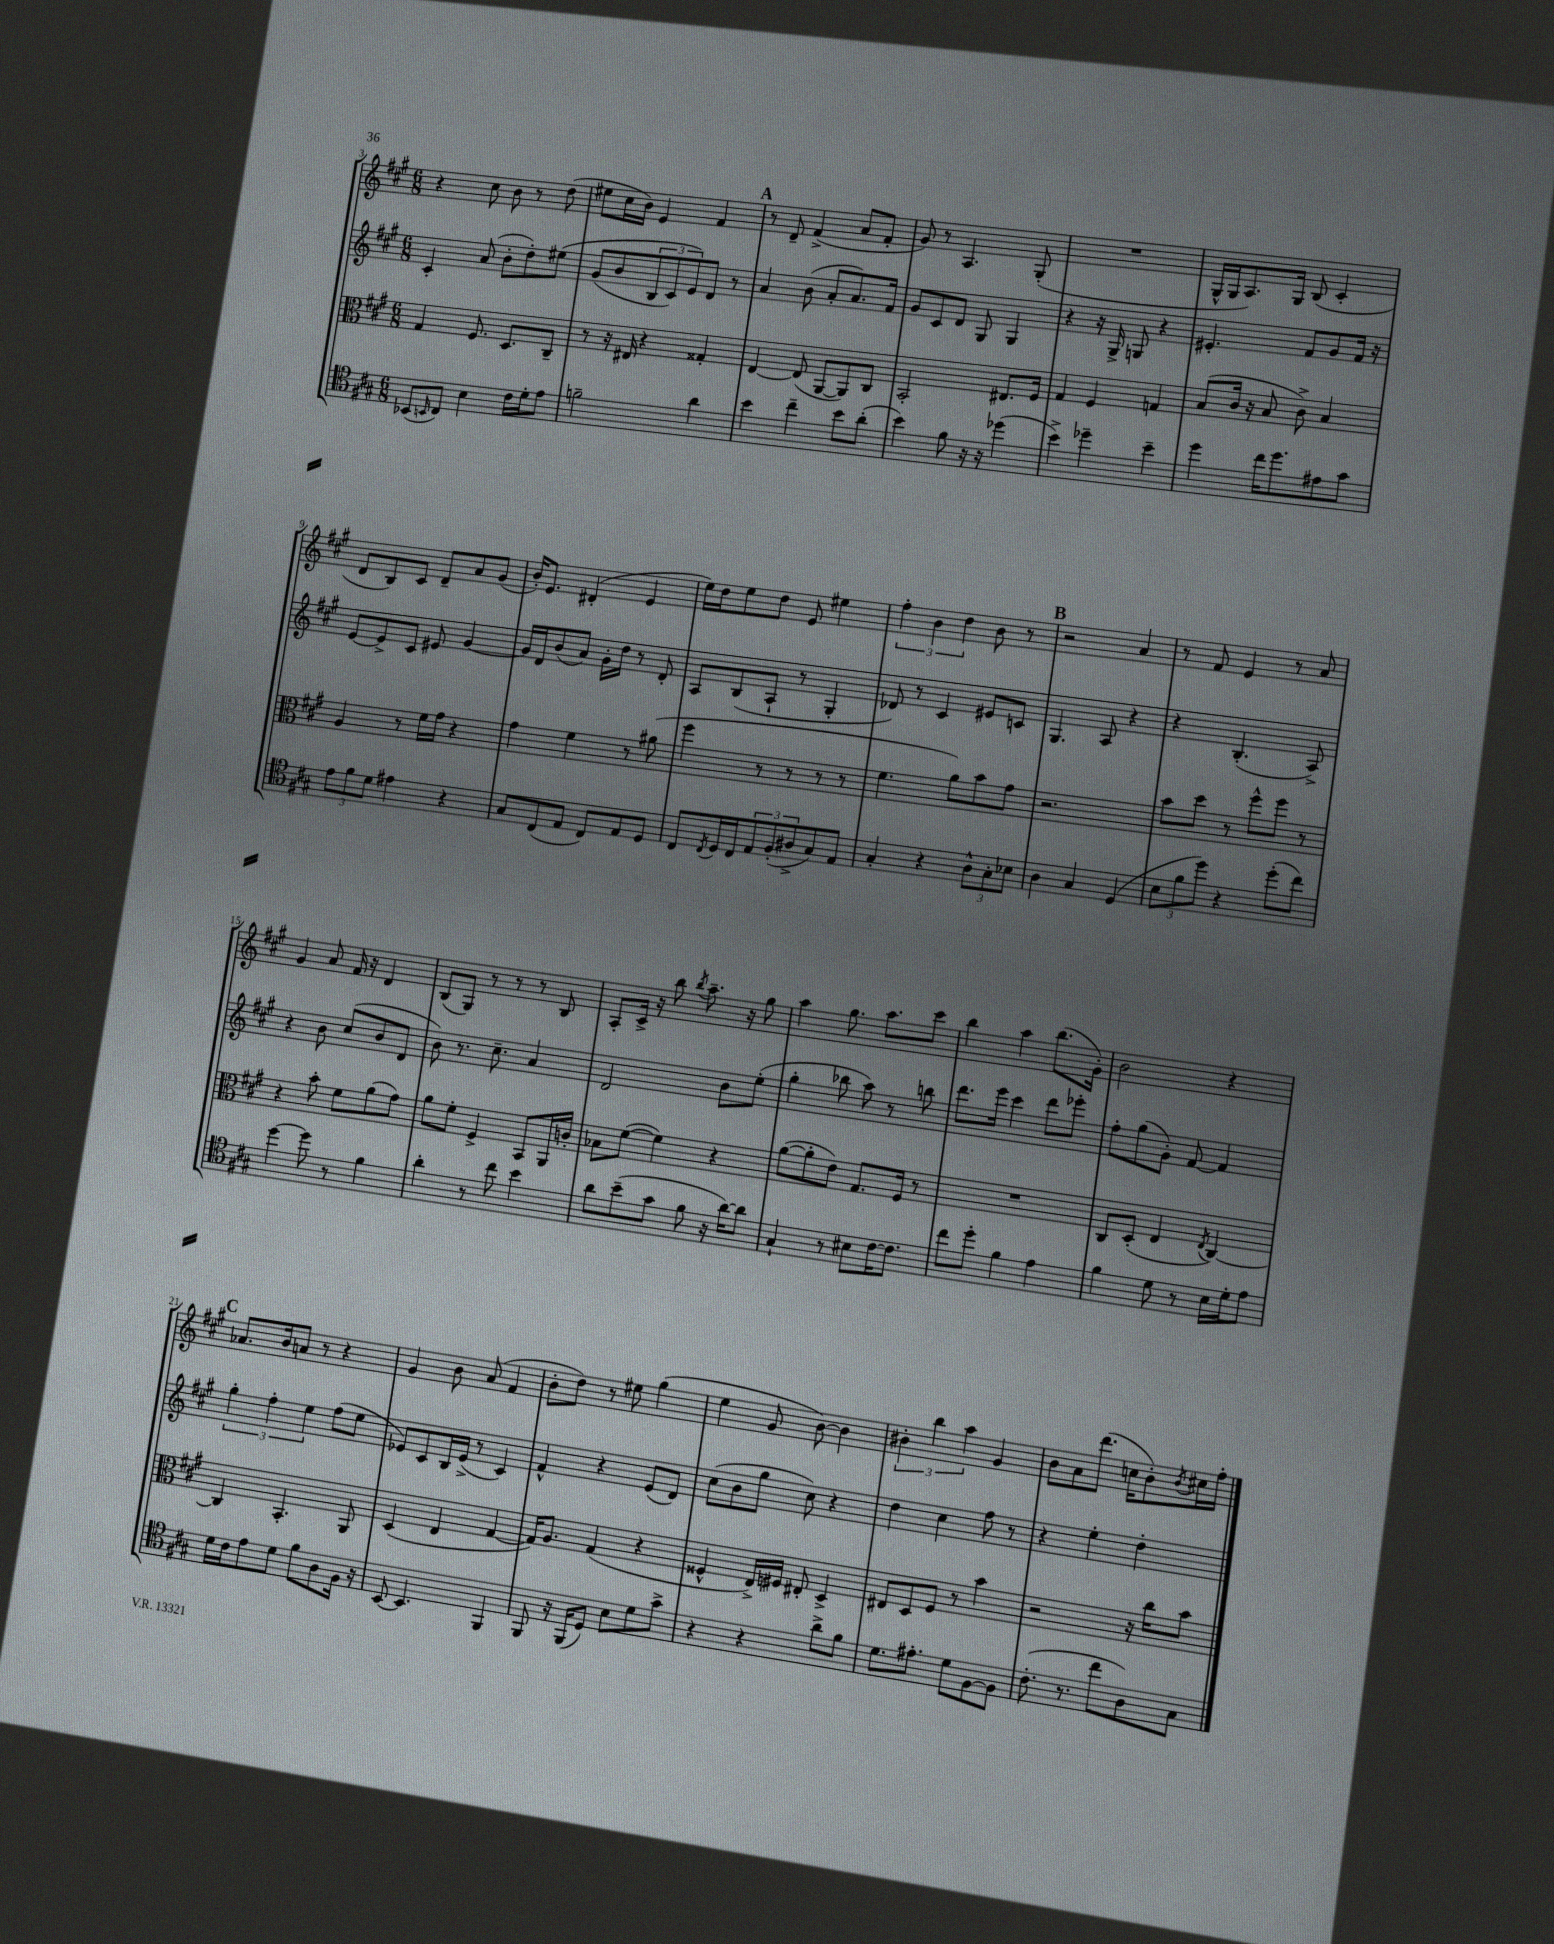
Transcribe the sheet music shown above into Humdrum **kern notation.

**kern	**kern	**kern	**kern
*part4	*part3	*part2	*part1
*staff4	*staff3	*staff2	*staff1
*clefC4	*clefC3	*clefG2	*clefG2
*k[f#c#g#]	*k[f#c#g#]	*k[f#c#g#]	*k[f#c#g#]
*M6/8	*M6/8	*M6/8	*M6/8
=3	=3	=3	=3
(8BB-X/L	4G#/	4c#'/	4r
16qqBBn/	.	.	.
8C#/J)	.	.	.
4B\	8.F#/	(8a/	8cc#\
.	.	8b'\L	8b\
.	8.D/L	.	.
16c#\LL	.	8dd'\)	8r
16d'\J	.	.	.
8e\J	8C#~/J	(8ee#X\J	(8dd\
=4	=4	=4	=4
2fn~\	8r	(8g#/L	8ee#X\L
.	16r	8b/	16cc#\L
.	16E#X/	.	16b\JJ)
.	4r	12B/	4e/
.	.	12c#/)	.
.	.	12e/)	.
4a\	4G##X'/	8d/J	4f#/
.	.	8r	.
!!LO:REH:place=s1:t=A
=5	=5	=5	=5
4b\	[4E/	4a/	8r
.	.	.	8d~/
4cc#~\	(8E/]	(8b\	(4f#^/
.	[8AA/L	8a'/L	.
8b\L	8AA/])	8.a/)	8a/L
(8a'\J	8C#/J	.	8f#'/J
.	.	16f#/Jk	.
=6	=6	=6	=6
4b\)	2BB'/	8g#/L	8g#/)
.	.	8c#/	8r
8f#\	.	8d/J	4.A/
16r	.	8G#/	.
16r	.	.	.
(4dd-X\	8.E#X/L	4G#/	.
.	.	.	(8G#'/
.	16F#/Jk	.	.
=7	=7	=7	=7
4b^\)	4G#/	4r	2.r
4dd-X~\	4F#/	16r	.
.	.	16G#^/	.
.	.	8Gn/	.
4b~\	4Gn/	4r	.
=8	=8	=8	=8
4dd\	(8B/L	4.e#X'/	16G#^^/LL
.	.	.	16G#/J
.	16c#/Jk	.	8.A/)
.	16r	.	.
16cc#\KL	8B/	.	.
8.dd\	.	.	16G#/Jk
.	8c#^\)	8f#/L	(8B/
8e#X\	4B/	8g#/	4c#'/
8g#\J	.	16f#/Jk	.
.	.	16r	.
!!LO:LB:g=z
=9	=9	=9	=9
12e\L	4A/	[8e/L	8d/L
12f#\	.	.	.
.	.	8e^/]	8B/)
12d\J	.	.	.
4e#X\	8r	8c#/J	8c#/J
.	16f#\LL	8e#X/	8d~/L
.	16g#\JJ	.	.
4r	4r	[4g#/	8a/
.	.	.	(8g#/J
=10	=10	=10	=10
8G#/L	4g#\	16g#/LL]	16b'/KL)
.	.	16d/J	8.e/J
(8C#/	.	(8b/	.
8E/J	4f#\	8a/J)	(4d#X'/
8C#/L)	.	16g#'\LL	.
.	.	16dd\JJ	.
8E/	8r	8r	4e/
8D/J	(8a#X\	8d'/	.
=11	=11	=11	=11
8C#/L	4ff#\	8A/L	16ee\LL)
.	.	.	16dd\J
8qC#/	.	.	.
16D/L	.	(8B/	8ee\
16C#/J	.	.	.
12E/	8r	8A`/J	8dd\J
(12F#'/	.	.	.
.	8r	8r	8e/
12A#X^/	.	.	.
8G#/)	8r	4G#'/	4ee#X\
8E/J	8r	.	.
=12	=12	=12	=12
4G#'/	4.f#\	8d-X/)	6ff#'\
.	.	8r	.
.	.	.	6b\
4r	.	4c#/	.
.	.	.	6dd\
.	8a\L)	.	.
12A^^\L	8b\	8e#X/L	8b\
12G#'\	.	.	.
.	8g#\J	8cn/J	8r
12B-X\J	.	.	.
!!LO:REH:place=s1:t=B
=13	=13	=13	=13
4A\	2.r	4.G#/	2r
4G#/	.	.	.
.	.	8A/	.
(4D/	.	4r	4a/
=14	=14	=14	=14
12B\L	8b\L	4r	8r
12f#\	.	.	.
.	8dd\J	.	8f#/
12dd\J)	.	.	.
4r	8r	(4.B'/	4e/
.	8ff#^^\L	.	.
(8dd'\L	8ff#\J	.	8r
8cc#\J)	8r	8A^/)	8a/
!!LO:LB:g=z
=15	=15	=15	=15
[4dd\	4r	4r	4g#/
8dd\]	8b'\	8b\	8a/
8r	8f#\L	(8cc#/L	16f#/
.	.	.	16r
4f#\	(8a\	8b/	4d/
.	8g#\J)	8d/J	.
=16	=16	=16	=16
4a'\	8a\L	8b\)	(8B/L
.	8f#'\J	8.r	8G#/J)
8r	4F#^/	.	8r
.	.	8.cc#~\	.
8cc#\	.	.	8r
4b\	8BB/L	4a/	8r
.	16AA/L	.	8B/
.	16cn'/JJ	.	.
=17	=17	=17	=17
8a\L	8B-X\L	2d/	8A'/L
(8b~\	([8f#\J	.	16c#^/Jk
.	.	.	16r
8g#\J	4f#\])	.	8bb\
.	.	.	8qbb/
8f#\	.	.	8.aa~\
16r	4r	8b\L	.
[16a\KL)	.	.	16r
8a\J]	.	(8ee'\J	8gg#\
=18	=18	=18	=18
4G#`/	([8a\L	4gg#'\	4aa\
.	8a'\]	.	.
8r	8e\J)	8bb-X\	8.gg#\
8B#X\L	8.G#/L	8aa\)	.
.	.	.	8.aa\L
[16c#\K	.	8r	.
8.c#\J]	16F#/Jk	.	.
.	8r	8bbn\	8ccc#\J
=19	=19	=19	=19
8cc#\L	2.r	8.ddd\L	4bb\
8dd'\J	.	.	.
.	.	16eee\Jk	.
4f#\	.	4ccc#\	4aa\
4e\	.	8ddd\L	(8.bb\L
.	.	8eee-X'\J	.
.	.	.	16g#'\Jk)
=20	=20	=20	=20
4f#\	8C#/L	8ff#'\L	2b\
.	(8D'/J	(8gg#\	.
8d\	4E/	8g#'\J)	.
8r	.	[8f#/	.
.	8qE/	.	.
16B\LL	[4C#/)	4f#/]	4r
16d'\J	.	.	.
8e\J	.	.	.
!!LO:LB:g=z
!!LO:REH:place=s1:t=C
=21	=21	=21	=21
16d\LL	4C#/]	6gg#'\	8.a-X/L
16c#\J	.	.	.
8e\	.	.	.
.	.	6ff#'\	.
.	.	.	16b/k
8d\J	4.BB'/	.	8an/J
.	.	6ee\	.
8f#\L	.	.	8r
8A\	.	(8ff#\L	4r
16F#\Jk	8AA/	8ee\J	.
16r	.	.	.
=22	=22	=22	=22
[8BB/	(4D/	8e-X/L)	4g#/
4.BB/]	.	8c#/	.
.	4E/	16B/L	8b\
.	.	(16e-^/JJ	.
.	.	8r	(8a/
4FF#/	[4G#/	4c#/)	4f#/
=23	=23	=23	=23
8FF#/	16G#/KL])	4f#^^/	8b'\L
.	8.A/J	.	.
16r	.	.	8dd\J)
(16FF#/KL	.	.	.
8D/J)	(4G#/	4r	8r
8B\L	.	.	8ee#X\
8d\	4r	(8e/L	(4gg#\
8g#^\J	.	8d/J)	.
=24	=24	=24	=24
4r	4F##X^^/	(8cc#\L	4ee\
.	.	8b\	.
4r	16E^/LL)	8gg#\J	8g#/
.	16F#X/JJ	.	.
.	8E#X'/	8cc#\)	[8b\)
8a^\L	4D^/	4r	4b\]
8f#\J	.	.	.
=25	=25	=25	=25
8.d\L	8E#X/L	4dd\	6b#X'\
.	8D/	.	.
.	.	.	6bb\
8.e#X'\J	.	.	.
.	8F#/J	4cc#\	.
.	.	.	6aa\
8d\L	8r	.	.
[8F#\	4b\	8ff#\	4g#/
8F#\J]	.	8r	.
=26	=26	=26	=26
(8.c#'\	2r	4r	8b\L
.	.	.	8a\
8.r	.	.	.
.	.	4ee'\	(8.ddd\J
8cc#\L	.	.	.
.	.	.	16ccn\KL
8A\)	16r	4dd'\	8b'\)
.	16cc#\KL	.	.
.	.	.	8qb/
8G#\J	8b\J	.	16cc#X\L
.	.	.	16ff#'\JJ
==	==	==	==
*-	*-	*-	*-
